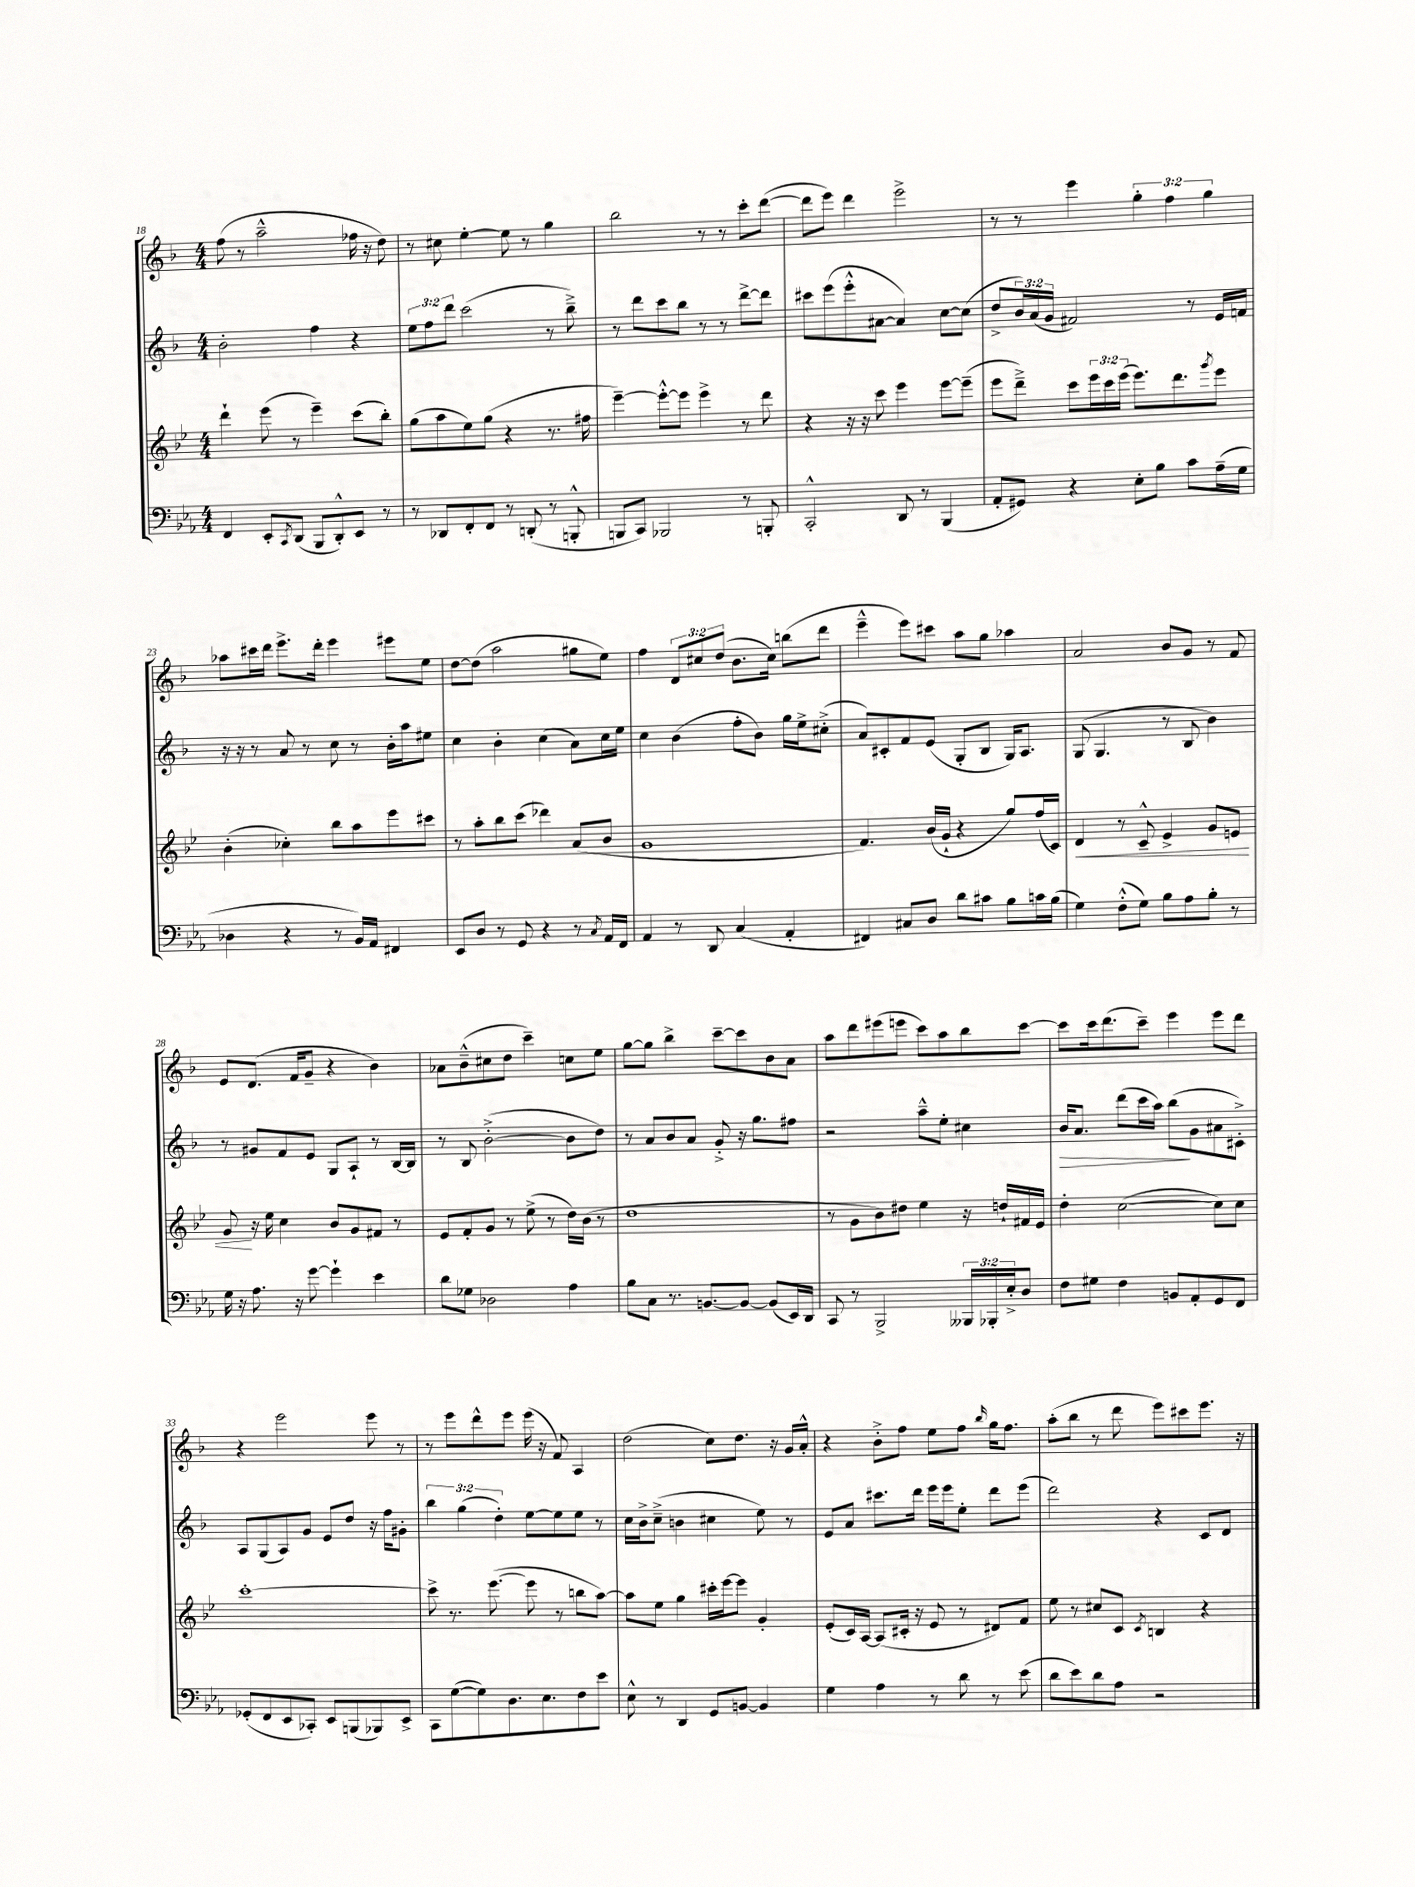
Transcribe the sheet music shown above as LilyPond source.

<<
\new StaffGroup <<
\new Staff = "s0" {
    \clef treble \key f \major \numericTimeSignature \time 4/4 \override Staff.TupletNumber.text = #tuplet-number::calc-fraction-text
    f''8( r8 a''2---^ fes''16 r16 d''8) |
    r8 cis''8 e''4~-. e''8 r8 g''4 |
    bes''2 r8 r8 c'''8-. d'''8~( |
    d'''8 e'''8) d'''4 e'''2-> |
    r8 r8 e'''4 \tuplet 3/2 { g''4-. f''4 g''4 } |
    aes''8 cis'''16 d'''16 e'''8.-> d'''16-. e'''4 eis'''8 e''8 |
    d''8~ d''8( a''2 gis''8 e''8) |
    f''4 \tuplet 3/2 { d'8 cis''8 d''8( } bes'8. cis''16) b''8( d'''8 |
    e'''4---^ e'''8) cis'''8 a''8 g''8 aes''4 |
    a'2 bes'8 g'8 r8 f'8 |
    e'8 d'8.( f'16 g'8-- r4 bes'4) |
    aes'8 bes'8---^( cis''8 d''8 c'''4--) c''8 e''8 |
    g''8~ g''8 bes''4-> c'''8~-- c'''8 bes'8 a'8 |
    a''8 d'''8 eis'''8( e'''8 c'''8) a''8 bes''8 c'''8~ |
    c'''8 c'''16 d'''8.( c'''8--) e'''4 e'''8 d'''8 |
    r4 e'''2 e'''8 r8 |
    r8 e'''8 d'''8-^ e'''8 e'''16( r16 f'8) a4 |
    d''2( c''8) d''8. r16 g'16 a'16-.-^ |
    r4 bes'8-.-> f''8 e''8 f''8 \grace { bes''16 } g''16 f''8. |
    a''8-.( bes''8 r8 d'''8 e'''8) cis'''8 e'''8. r16 \bar "|." |
}
\new Staff = "s1" {
    \clef treble \key f \major \numericTimeSignature \time 4/4 \override Staff.TupletNumber.text = #tuplet-number::calc-fraction-text
    bes'2-. f''4 r4 |
    \tuplet 3/2 { e''8 f''8 d'''8 } c'''2( r8 bes''8--->) |
    r8 d'''8 c'''8 bes''8 r8 r8 d'''8~-> d'''8 |
    cis'''8 e'''8( e'''8-.-^ ais'8~ ais'4) c''8~ c''8( |
    d''8-> \tuplet 3/2 { bes'16) a'16( g'16 } fis'2) r8 e'16 f'16 |
    r16 r16 r8 a'8 r8 c''8 r8 bes'16-. a''16 eis''8 |
    c''4 bes'4-. c''4( a'8) c''16 e''16 |
    c''4 bes'4( f''8-. bes'8) g''16 e''16-> cis''8-.->( |
    a'8) cis'8-. f'8 e'8( g8-. bes8 g16) a8. |
    g8( g4. r8 bes8 bes'4) |
    r8 gis'8 f'8 e'8 g8 a8-! r8 bes16~ bes16 |
    r8 bes8 bes'2~-.->( bes'8 d''8) |
    r8 a'8 bes'8 a'8 g'8-.-> r16 g''8. fis''8 |
    r2 a''8---^ e''8-. cis''4 |
    bes'16\> a'8. d'''8( c'''16 a''16) bes''8\!( g'8 ais'8 cis'8-.->) |
    a8 g8( a8) g'8 e'8 d''8 r16 f''16 gis'8-. |
    \tuplet 3/2 { bes''4 g''4( d''4-.) } e''8~ e''8 e''8 r8 |
    c''16 bes'16-> c''8--->( b'4 cis''4 e''8) r8 |
    e'8 a'8 cis'''8. d'''16 e'''16 e'''16 e''8-. d'''8 e'''8( |
    d'''2) r4 c'8 d'8 \bar "|." |
}
\new Staff = "s2" {
    \clef treble \key bes \major \numericTimeSignature \time 4/4 \override Staff.TupletNumber.text = #tuplet-number::calc-fraction-text
    d'''4-! ees'''8( r8 ees'''4--) c'''8( bes''8-.) |
    g''8( a''8 ees''8) g''8( r4 r8. fis''16 |
    ees'''4~--) ees'''8~-.-^ ees'''8 ees'''4-> r8 d'''8 |
    r4 r16 r16 c'''8 ees'''4 ees'''8~ ees'''8--( |
    ees'''8 d'''8--->) c'''8 \tuplet 3/2 { ees'''16 c'''16 ees'''16( } ees'''8.) d'''8. \acciaccatura { g'''8 } ees'''8 |
    bes'4-.( ces''4-.) bes''8 a''8 ees'''8 cis'''8 |
    r8 a''8-. bes''8 c'''8( des'''4) a'8( bes'8 |
    g'1 |
    f'4.) bes'16( g'16-! r4 g''8) f''16( c'16) |
    d'4\< r8 c'8---^ ees'4-> g'8 e'8 |
    g'8\! r16 ees''16 c''4 bes'8 g'8 fis'8 r8 |
    ees'8 f'8-. g'8 r8 ees''8->( r8 d''16) bes'16( r8 |
    d''1 |
    r8 g'8 bes'8) dis''8 ees''4 r16 d''16-! fis'16 ees'16 |
    d''4-. c''2~( c''8) c''8 |
    c'''1~-. |
    c'''8-> r8. ees'''8.~( ees'''8 r8 b''8 a''8~) |
    a''8 ees''8 g''4 cis'''16-. ees'''16~ ees'''8 g'4-. |
    ees'8-.( c'16) a16~ a8( cis'16-. r16 ees'8 r8 dis'8) f'8 |
    ees''8 r8 cis''8 c'8 \acciaccatura { c'8 } b4 r4 \bar "|." |
}
\new Staff = "s3" {
    \clef bass \key ees \major \numericTimeSignature \time 4/4 \override Staff.TupletNumber.text = #tuplet-number::calc-fraction-text
    f,4 ees,8-. \acciaccatura { c,8 } d,8( bes,,8 d,8-.-^) ees,8 r8 |
    r8 des,8 f,8-. f,8 r8 d,8-.( r8 b,,8-.-^ |
    b,,8 c,8) bes,,2 r8 b,,8-. |
    c,2-.-^ d,8 r8 bes,,4( |
    aes,8-. gis,8) r4 ees8-. bes8 c'8 aes16--( g16 |
    des4 r4 r8 bes,16) aes,16 fis,4 |
    ees,8 d8 r8 g,8 r4 r8 \acciaccatura { c8 } aes,16 f,16 |
    aes,4 r8 d,8 c4( aes,4-. |
    fis,4) cis8 d8 d'8 cis'8 bes8 c'16 bes16( |
    g4) f8-.-^( g8) bes8 aes8 bes8-. r8 |
    g16 r16 aes8. r16 g'8~ g'4-! ees'4 |
    d'8 ges8 des2 aes4 |
    bes8 c8 r8. b,8.~ b,8~ b,8( ees,16) d,16 |
    c,8 r8 bes,,2-> \tuplet 3/2 { beses,,16 bes,,16-. ees16-.-> } d8 |
    f8 gis8 f4 b,8 aes,8-. g,8 f,8 |
    ges,8-.( f,8 ees,8 ces,8-.) ees,8 b,,8( bes,,8) ees,8-> |
    c,8 g8~( g8) d8. ees8. f8 ees'8 |
    ees8-^ r8 d,4 g,8 b,8~ b,4 |
    g4 aes4 r8 d'8 r8 ees'8( |
    d'8 ees'8) d'8 aes8 r2 \bar "|." |
}
>>
>>
\layout { \context { \Score currentBarNumber = #18 } }
